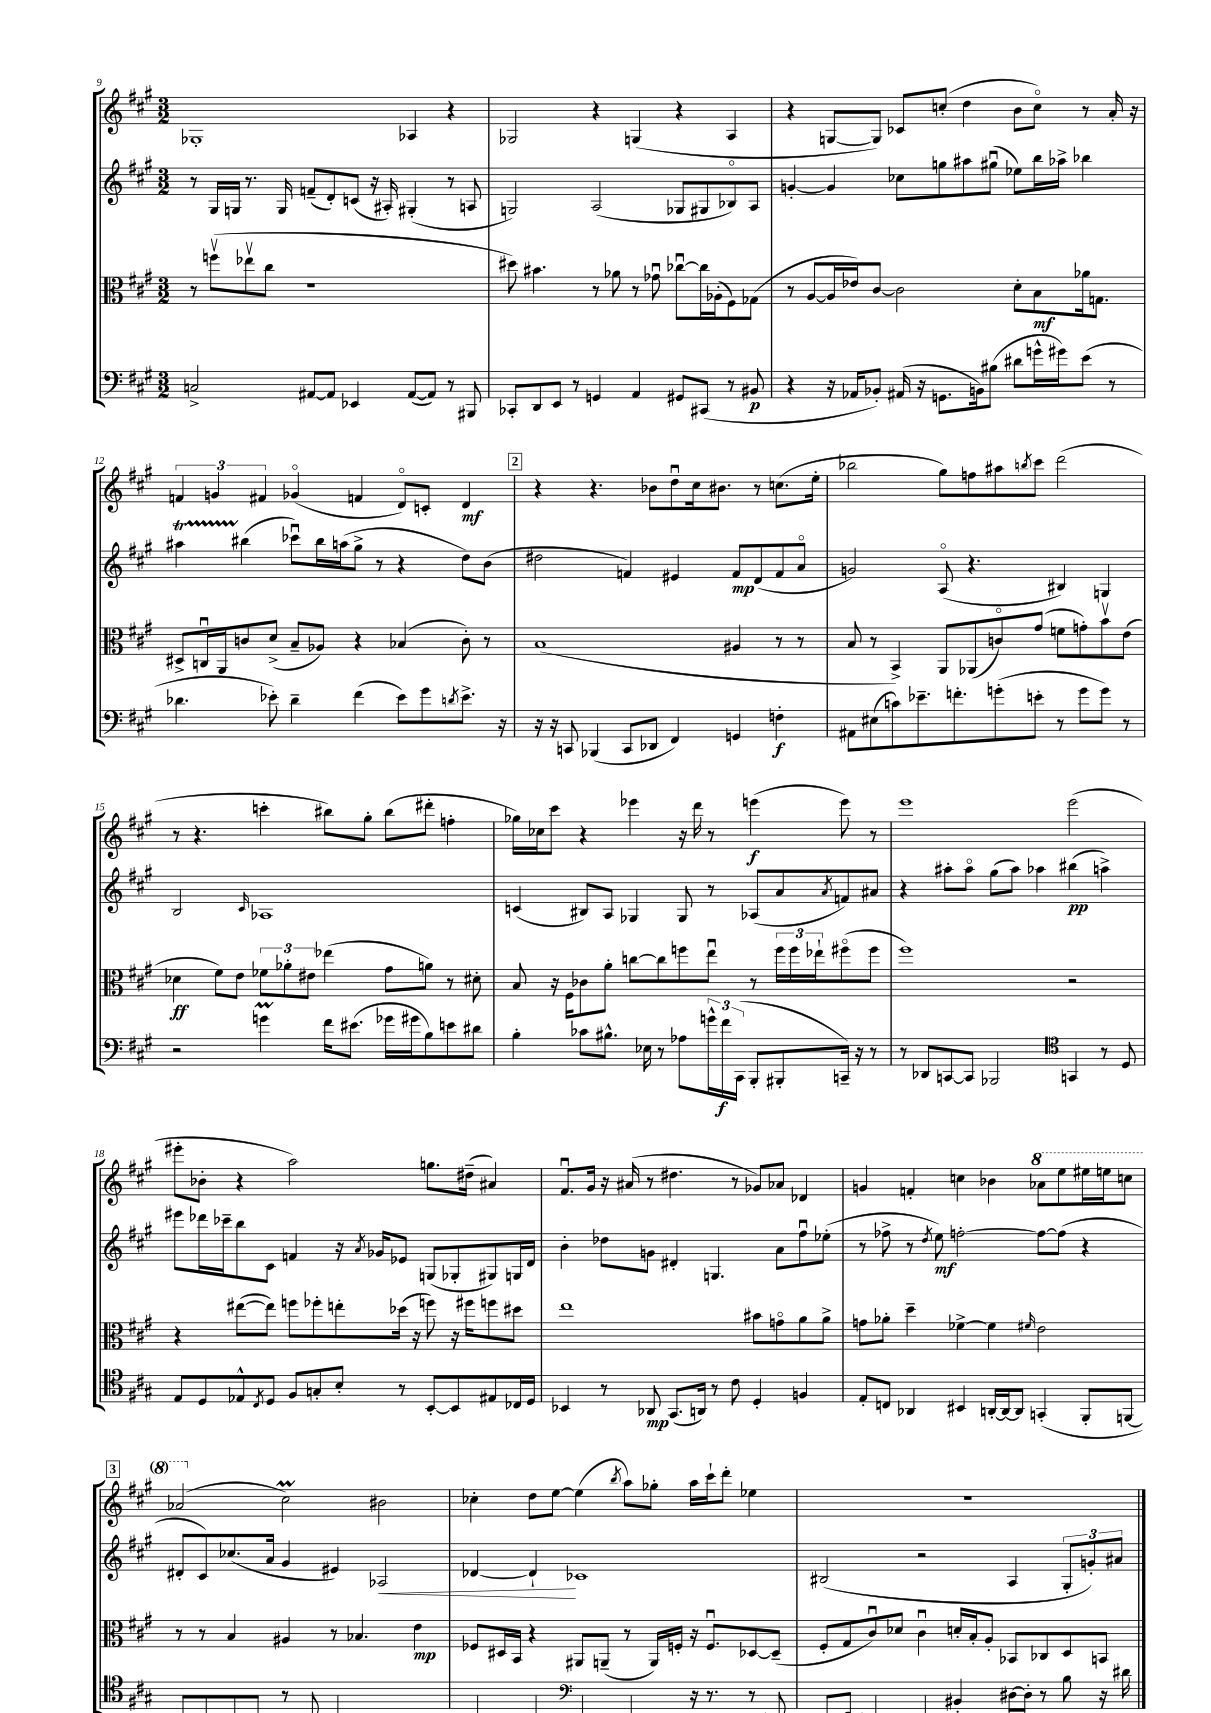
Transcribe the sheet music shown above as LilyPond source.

<<
\new StaffGroup <<
\new Staff = "s0" {
    \clef treble \key a \major \numericTimeSignature \time 3/2
    ges1-. aes4 r4 |
    ges2 r4 g4( r4 a4 |
    r4 g8~ g8) ces'8 c''8-.( d''4 b'8 c''8\flageolet) r8 a'16-. r16 |
    \tuplet 3/2 { f'4 g'4 fis'4 } ges'4\flageolet( f'4 d'8\flageolet) c'8-. d'4\mf |
    \mark \markup { \box "2" } r4 r4. bes'8 d''8\downbow cis''16 bis'8. r8 c''8.( e''16-. |
    bes''2 gis''8) f''8 ais''8 \acciaccatura { b''8 } cis'''8 d'''2( |
    r8 r4. c'''4-. bis''8) gis''8-. bis''8( dis'''8-. f''4-. |
    ges''16) ces''16 cis'''8 r4 ees'''4 r16 d'''16 r8 e'''4\f( e'''8) r8 |
    e'''1 e'''2( |
    eis'''8-. bes'8-. r4 a''2) g''8. dis''16--( ais'4) |
    fis'8.\downbow gis'16 r16 ais'16( r8 dis''4. r8 ges'8) aes'8 des'4 |
    g'4 f'4-. c''4 bes'4 \ottava #1 aes''8 e'''8 eis'''16 e'''16 c'''8 |
    \mark \markup { \box "3" } aes''2( \ottava #0 cis''2\prall) bis'2 |
    ces''4-. d''8 e''8~ e''4( \acciaccatura { b''8 } a''8) ges''8-. a''16 cis'''16-! d'''8-. ees''4 |
    R1. \bar "|." |
}
\new Staff = "s1" {
    \clef treble \key a \major \numericTimeSignature \time 3/2
    r8 gis16 g16 r8. g16 f'8--( d'8-.) c'8( r16 ais16-.) gis4-.( r8 a8 |
    g2) a2( ges8 gis8 bes8\flageolet) a8 |
    g'4~-. g'4 ces''8 g''8 ais''8 gis''8\downbow( ees''8) b''16 aes''16-> bes''4 |
    ais''4\startTrillSpan bis''4\stopTrillSpan( ces'''8\downbow) bis''16 a''16( gis''8-> r8 r4 d''8) b'8( |
    \mark \markup { \box "2" } dis''2 f'4) eis'4 f'8\mp d'8( f'8 a'8\flageolet |
    g'2) a8\flageolet( r4. bis4) g4 |
    b2 \grace { cis'16 } aes1 |
    c'4( bis8) a8 ges4 ges8 r8 aes8( a'8 \acciaccatura { a'8 } f'8) ais'8 |
    r4 ais''8-. ais''8\flageolet gis''8( ais''8) aes''4 bis''4\pp( a''4->) |
    eis'''8 des'''16 ces'''16-- b''8 cis'8 f'4 r16 \acciaccatura { a'8 } ges'16 ees'8 g8( ges8-. gis8) g16 d'16 |
    b'4-. des''8 g'8 dis'4-. g4. a'8 fis''8\downbow ees''8-.( |
    r8 fes''8-> r8 \acciaccatura { d''8 } e''8\mf) f''2~-. f''8~ f''8( r4 |
    \mark \markup { \box "3" } dis'8-. cis'8) ces''8.( a'16 gis'4 eis'4) aes2\< |
    des'4~ des'4-!\! ces'1 |
    bis2( r2 a4 \tuplet 3/2 { gis8-. g'8-.) ais'8 } \bar "|." |
}
\new Staff = "s2" {
    \clef alto \key a \major \numericTimeSignature \time 3/2
    r8 f''8\upbow( ees''8\upbow cis''8 r1 |
    dis''8) bis'4. r8 aes'8 r8 ges'8\downbow ces''8~\downbow ces''16 aes16-.( fis8) ges8( |
    r8 a8~ a16 ees'16) cis'8~ cis'2 d'8-. b8\mf aes'16 g8. |
    dis8-> c16\downbow a,16 c'8 d'8->( b8-- aes8) r4 bes4( c'8-.) r8 |
    \mark \markup { \box "2" } b1( ais4 r8 r8 |
    b8 r8 b,4->) a,8 aes,8( c'8\flageolet) gis'8( f'8 g'8-.) b'8\upbow e'8( |
    des'4\ff fis'8) e'8 \tuplet 3/2 { fes'8 aes'8-. eis'8 } ees''4( gis'8 a'8) r8 dis'8-. |
    b8 r16 fis16 ces'8 a'8-. c''8~ c''8 f''8 e''8\downbow r8 \tuplet 3/2 { f''16 f''16 ees''16-! } fis''8\flageolet( fis''8 |
    fis''1) r2 |
    r4 eis''8~( eis''8) f''8 fes''8-. e''8-. des''16( r16 f''8) r16 fis''16 f''8 dis''8 |
    e''1 bis'8 g'8\flageolet a'8 a'8-> |
    g'8 aes'8-. d''4-- fes'4~-> fes'4 \grace { fis'16 } e'2 |
    \mark \markup { \box "3" } r8 r8 b4 ais4 r8 bes4. e'4\mp |
    fes8 dis16 b,16 r4 ais,8 a,8--( r8 a,16) f16-. r16 f8.\downbow des8~ des8--( |
    fis8-. gis8 cis'8\downbow) des'8 cis'4\downbow d'16-. b16-. a8-. bes,8 ces8 d8 b,8 \bar "|." |
}
\new Staff = "s3" {
    \clef bass \key a \major \numericTimeSignature \time 3/2
    c2-> ais,8~ ais,8 ees,4 ais,8~( ais,8) r8 bis,,8 |
    ces,8-. d,8 e,8 r8 g,4 a,4 gis,8 cis,8( r8 bis,8\p |
    r4 r16 aes,16 bes,8-.) ais,16( r16 g,8. b,16) bis8( dis'8 g'16-^ gis'16) e'8( r8 |
    des'4. ees'8-.) des'4-- fis'4( ees'8) gis'8 \acciaccatura { d'8 } ees'8.-> r16 |
    \mark \markup { \box "2" } r16 r16 c,8 bes,,4( c,8 des,8 fis,4) g,4 f4-.\f |
    ais,8 eis8( c'8) ees'8.-- f'8.-. g'8-.( e'8-. r8 g'8 g'8) r8 |
    r2 g'4\prall fis'16 eis'8.( ges'16 gis'16 b8) e'8 dis'8 |
    b4-. ces'8 bis8.-^ ees16 r8 aes8 \tuplet 3/2 { g'16-^ fis'16\f cis,16( } b,,8-. bis,,8-. c,16--) r16 r8 |
    r8 des,8 c,8~ c,8 bes,,2 \clef tenor g,4 r8 d8 |
    e8 d8 ees8-^ \acciaccatura { cis8 } d8 fis8 g8-. b8-. r8 b,8~-. b,8 eis8 ces16 d16 |
    bes,4 r8 aes,8\mp gis,8.( a,16) r8 cis'8 d4-. f4 |
    e8-. c8 aes,4 bis,4 a,16~-. a,16~ a,8 g,4-.( fis,8-. f,8~ |
    \mark \markup { \box "3" } f,8-.) gis,8( fis,8~) fis,8( r8 fis,8 f,2. |
    fis,4) fis,4 \clef bass b,,4( b,,4) r16 r8. r8 c,8 |
    b,,8 e,8 c,4 d,4 bis,4-. dis16~ dis16-. r8 b8 r16 dis'16 \bar "|." |
}
>>
>>
\layout { \context { \Score currentBarNumber = #9 } }
